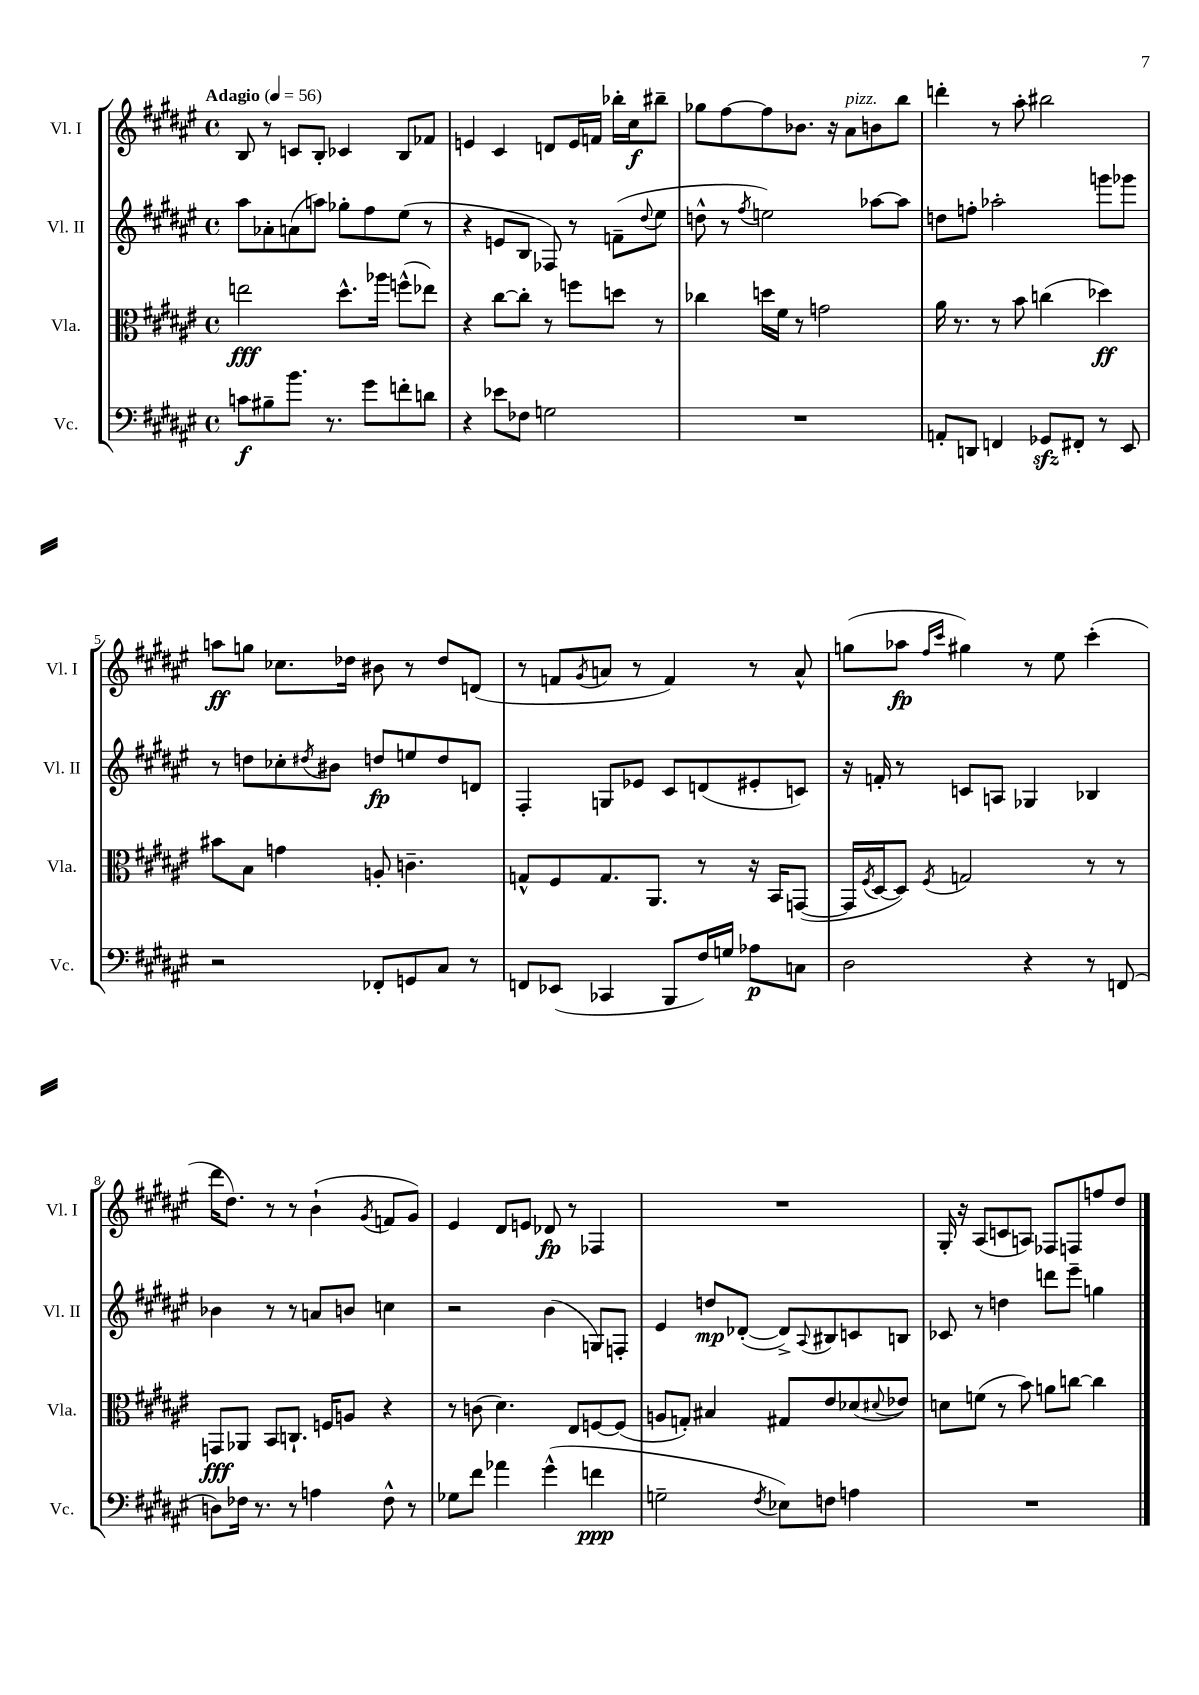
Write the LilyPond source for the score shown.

<<
\new StaffGroup <<
\new Staff = "s0" \with { instrumentName = "Vl. I" shortInstrumentName = "Vl. I" } {
    \clef treble \key fis \major \defaultTimeSignature \time 4/4 \tempo "Adagio" 4 = 56
    b8 r8 c'8 b8-. ces'4 b8 fes'8 |
    e'4 cis'4 d'8 e'16 f'16 bes''16-. cis''16\f bis''8-- |
    ges''8 fis''8~ fis''8 bes'8. r16 ais'8^\markup { \italic "pizz." } b'8 b''8 |
    d'''4-. r8 ais''8-. bis''2 |
    a''8\ff g''8 ces''8. des''16 bis'8 r8 des''8 d'8( |
    r8 f'8 \acciaccatura { gis'8 } a'8 r8 f'4) r8 a'8-^ |
    g''8( aes''8\fp \grace { fis''16 cis'''16 } gis''4) r8 eis''8 cis'''4-.( |
    dis'''16 dis''8.) r8 r8 b'4-!( \acciaccatura { gis'8 } f'8 gis'8) |
    eis'4 dis'8 e'8 des'8\fp r8 fes4 |
    R1 |
    gis16-. r16 ais8( c'8 a8) fes8 f8 f''8 dis''8 \bar "|." |
}
\new Staff = "s1" \with { instrumentName = "Vl. II" shortInstrumentName = "Vl. II" } {
    \clef treble \key fis \major \defaultTimeSignature \time 4/4
    ais''8 aes'8-. a'8( a''8) ges''8-. fis''8 eis''8( r8 |
    r4 e'8 b8 fes8) r8 f'8--( \appoggiatura { dis''8 } eis''8 |
    d''8-^ r8 \acciaccatura { fis''8 } e''2) aes''8~ aes''8 |
    d''8 f''8-. aes''2-. g'''8 ges'''8 |
    r8 d''8 ces''8-. \acciaccatura { dis''8 } bis'8 d''8\fp e''8 d''8 d'8 |
    fis4-. g8 ees'8 cis'8 d'8( eis'8-. c'8) |
    r16 f'16-. r8 c'8 a8 ges4 bes4 |
    bes'4 r8 r8 a'8 b'8 c''4 |
    r2 b'4( g8) f8-. |
    eis'4 d''8\mp des'8~-.( des'8->) \appoggiatura { ais8 } bis8 c'8 b8 |
    ces'8 r8 d''4 d'''8 eis'''8-- g''4 \bar "|." |
}
\new Staff = "s2" \with { instrumentName = "Vla." shortInstrumentName = "Vla." } {
    \clef alto \key fis \major \defaultTimeSignature \time 4/4
    e''2\fff dis''8.-^ aes''16 f''8-^( ees''8) |
    r4 cis''8~ cis''8-. r8 f''8 d''8 r8 |
    ces''4 d''16 fis'16 r8 g'2 |
    ais'16 r8. r8 b'8 c''4( des''4\ff) |
    bis'8 b8 g'4 a8-. c'4.-- |
    g8-^ fis8 g8. ais,8. r8 r16 b,16 g,8~( |
    g,16 \acciaccatura { fis8 } dis16~ dis8) \acciaccatura { fis8 } g2 r8 r8 |
    g,8\fff aes,8 b,8 c8.-! f16 a8 r4 |
    r8 c'8( dis'4.) eis8 f8~ f8( |
    a8 g8-.) bis4 gis8 eis'8 des'8( \appoggiatura { dis'8 } ees'8) |
    d'8 f'8( r8 b'8) a'8 c''8~ c''4 \bar "|." |
}
\new Staff = "s3" \with { instrumentName = "Vc." shortInstrumentName = "Vc." } {
    \clef bass \key fis \major \defaultTimeSignature \time 4/4
    c'8\f bis8-- b'8. r8. gis'8 f'8-. d'8 |
    r4 ees'8 fes8 g2 |
    R1 |
    a,8-. d,8 f,4 ges,8\sfz fis,8-. r8 eis,8 |
    r2 fes,8-. g,8 cis8 r8 |
    f,8 ees,8( ces,4 b,,8 fis16) g16 aes8\p c8 |
    dis2 r4 r8 f,8( |
    d8) fes16 r8. r8 a4 fes8-^ r8 |
    ges8 fis'8 aes'4 gis'4-^( f'4\ppp |
    g2-- \acciaccatura { fis8 } ees8) f8 a4 |
    R1 \bar "|." |
}
>>
>>
